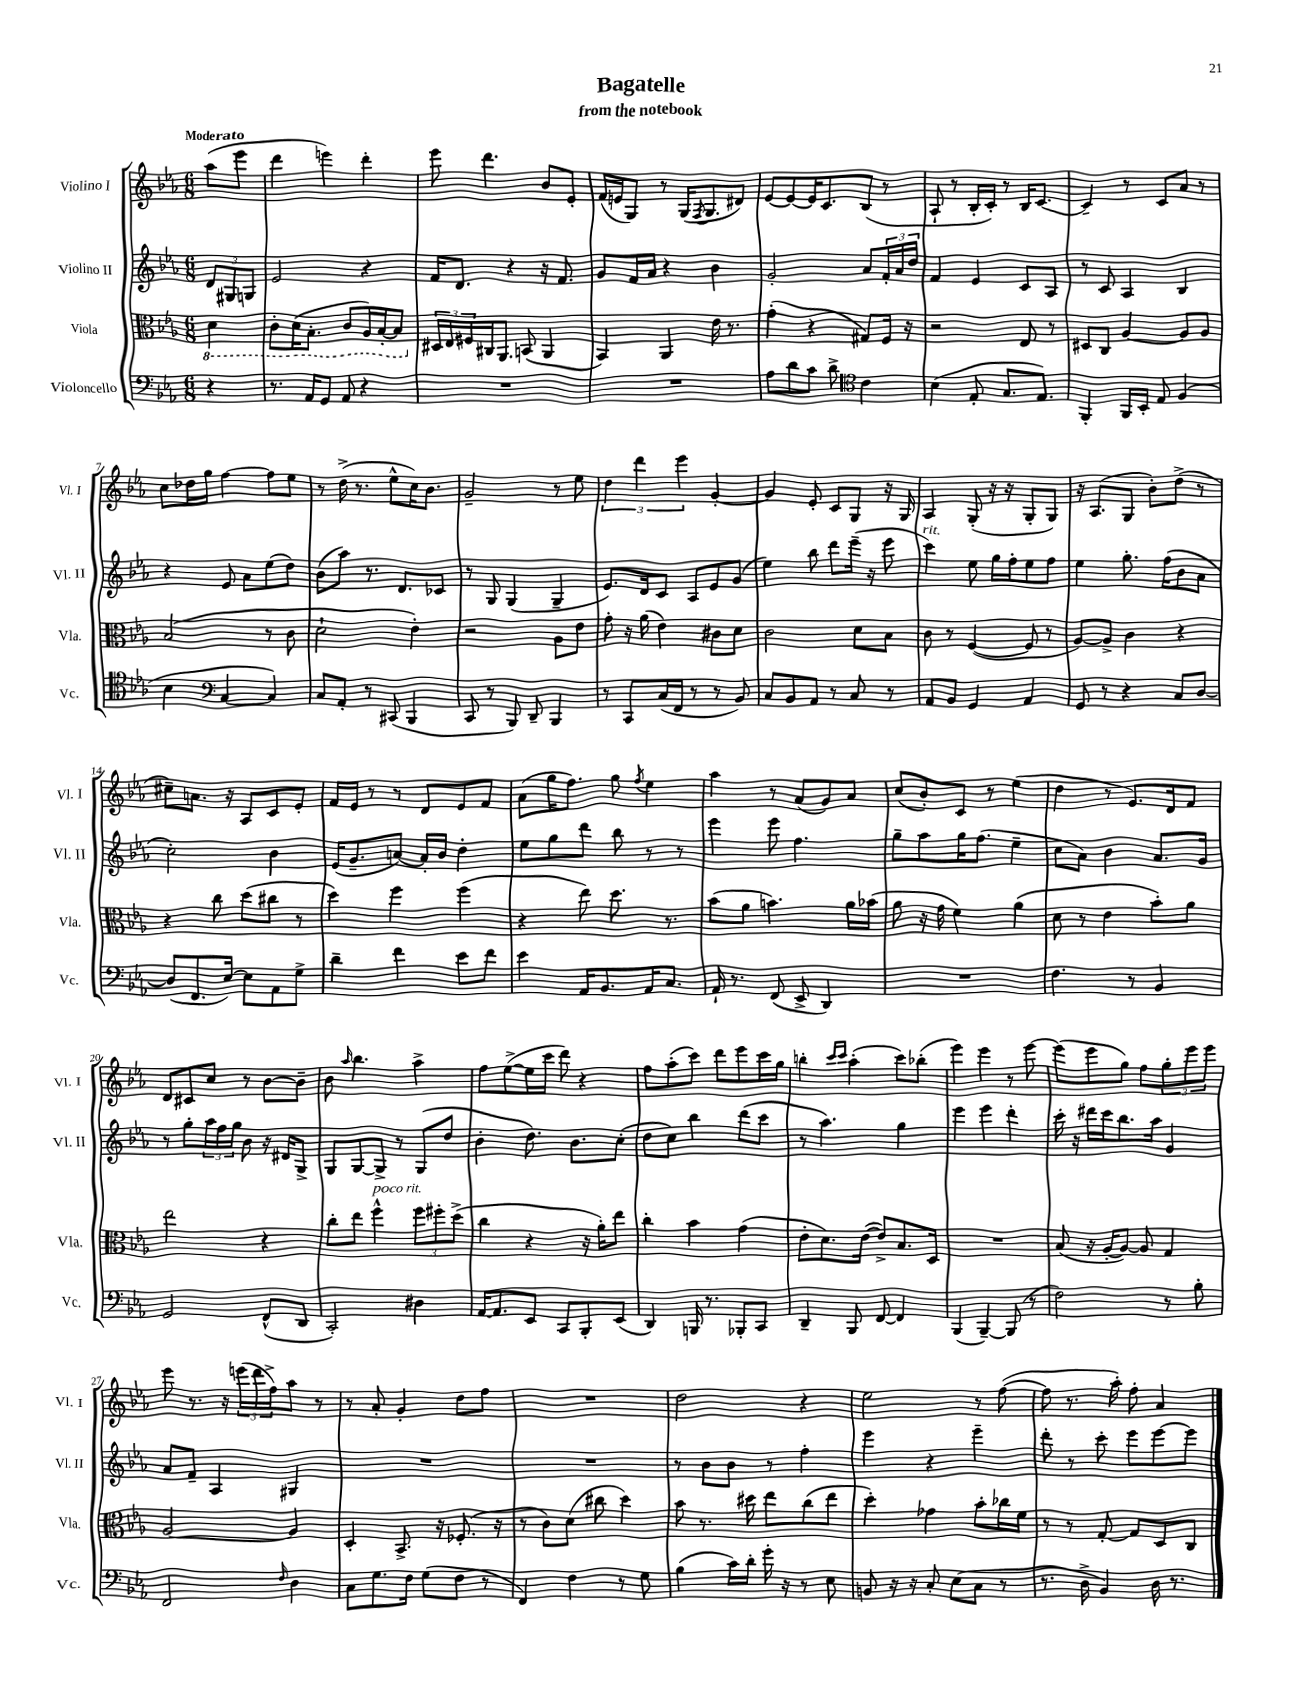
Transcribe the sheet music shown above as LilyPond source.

\header { title = "Bagatelle" subtitle = "from the notebook" }
<<
\new StaffGroup <<
\new Staff = "s0" \with { instrumentName = "Violino I" shortInstrumentName = "Vl. I" } {
    \clef treble \key ees \major \numericTimeSignature \time 6/8 \partial 4 \tempo "Moderato"
    aes''8( ees'''8 |
    d'''4 e'''4) d'''4-. |
    ees'''8 d'''4. bes'8 ees'8-. |
    f'16( e'16 g8) r8 g16( \acciaccatura { f8 } g8. dis'8) |
    ees'8~ ees'8~ ees'16 c'8. bes8( r8 |
    aes8-! r8 bes16-. c'16-.) r8 bes16 c'8.~ |
    c'4-- r8 c'8 aes'8 r8 |
    c''8 des''16 g''16 f''4~ f''8 ees''8 |
    r8 d''16->( r8. ees''8-^ c''16) bes'8. |
    g'2-- r8 ees''8 |
    \tuplet 3/2 { d''4 d'''4 ees'''4 } g'4~-. |
    g'4 ees'8-. c'8 g8 r16 g16 |
    aes4 g8-.( r16 r16 g8-. g8) |
    r16 aes8.( g8 bes'8-.) d''8->( r8 |
    cis''8--) a'8. r16 aes8 c'8 ees'8-. |
    f'16 ees'16 r8 r8 d'8 ees'8 f'8 |
    aes'8( g''16 f''8.) g''8 \acciaccatura { f''8 } ees''4 |
    aes''4 r8 aes'8( g'8) aes'8 |
    c''8( bes'8-.) c'8 r8 ees''4( |
    d''4 r8 ees'8.) d'16 f'8 |
    d'8 cis'8 c''8 r8 bes'8~ bes'8-- |
    bes'8 \grace { aes''16 } bes''4. aes''4-> |
    f''8 ees''8~->( ees''16 c'''16 d'''8) r4 |
    f''8 aes''8-.( c'''8) d'''8 ees'''8 c'''16 g''16 |
    b''4-. \grace { c'''16 c'''16 } aes''4-.( c'''8) bes''8-.( |
    ees'''4) ees'''4 r8 ees'''8~ |
    ees'''8( ees'''8 g''8) f''8 \tuplet 3/2 { g''8-. ees'''8 ees'''8 } |
    ees'''8 r8. r16 \tuplet 3/2 { e'''16( d'''16 f''16->) } aes''8 r8 |
    r8 aes'8-. g'4-. d''8 f''8 |
    R2. |
    d''2 r4 |
    ees''2 r8 f''8~( |
    f''8 r8. aes''16-.) f''8-. aes'4 \bar "|." |
}
\new Staff = "s1" \with { instrumentName = "Violino II" shortInstrumentName = "Vl. II" } {
    \clef treble \key ees \major \numericTimeSignature \time 6/8 \partial 4
    \tuplet 3/2 { d'8 gis8 g8 } |
    ees'2 r4 |
    f'16 d'8. r4 r16 f'8. |
    g'8 f'16 aes'16 r4 bes'4 |
    g'2-. aes'8 \tuplet 3/2 { f'16-. aes'16 d''16 } |
    f'4 ees'4 c'8 aes8 |
    r8 c'8 aes4 bes4 |
    r4 ees'8 aes'8 ees''8( d''8) |
    bes'8( aes''8) r8. d'8. ces'8 |
    r8 g8 g4( g4-- |
    ees'8.) d'16 c'8 aes8 ees'8 g'8( |
    ees''4) bes''8 d'''8 ees'''16--( r16 ees'''8 |
    c'''4^\markup { \italic "rit." }) ees''8 g''16 f''16-. ees''8 f''8 |
    ees''4 g''8.-. f''16( bes'8 aes'8 |
    c''2-.) bes'4 |
    ees'16( g'8.-- a'8~) a'16-. bes'16 d''4-. |
    ees''8 g''8 d'''8 bes''8 r8 r8 |
    ees'''4 ees'''8 f''4. |
    g''8-- aes''8 g''16 f''8.( ees''4-- |
    c''8 aes'8) bes'4 aes'8. g'16 |
    r8 g''8-. \tuplet 3/2 { aes''16 f''16 g''16 } bes'8 r16 dis'16 g8-> |
    g8 g8~ g8-> r8 g8( d''8 |
    bes'4-. d''8.) bes'8. c''8-.( |
    d''8 c''8) bes''4 d'''8( c'''8 |
    r8 aes''4.) g''4 |
    ees'''4 ees'''4 d'''4-. |
    c'''16-. r16 dis'''16 c'''16 bes''8. aes''16 g'4 |
    aes'8 f'8-- aes4 gis4 |
    R2. |
    R2. |
    r8 bes'8 bes'8 r8 f''4-. |
    ees'''4 r4 ees'''4-- |
    d'''8-. r8 c'''8-. ees'''8 ees'''8~ ees'''8 \bar "|." |
}
\new Staff = "s2" \with { instrumentName = "Viola" shortInstrumentName = "Vla." } {
    \clef alto \key ees \major \numericTimeSignature \time 6/8 \partial 4
    \ottava #-1 d4 |
    c8-. d16( bes,8.-. c8 aes,16) bes,16~-. bes,8 \ottava #0 |
    \tuplet 3/2 { dis16 ees16 fis16 } cis16 aes,8. b,8( aes,4 |
    bes,4) aes,4 ees'16 r8. |
    g'4-.( r4 gis8) f16 r16 |
    r2 ees8 r8 |
    dis8 c8 aes4~ aes8 aes8 |
    bes2( r8 c'8 |
    d'2-! ees'4-.) |
    r2 aes8 ees'8 |
    g'8-. r16 aes'16( ees'4) cis'8 d'8 |
    c'2 d'8 bes8 |
    c'8 r8 f4~( f8 r8 |
    aes8~) aes8-> c'4 r4 |
    r4 c''8 d''8( cis''8 r8 |
    d''4) f''4 f''4( |
    r4 ees''8) d''8. r8. |
    bes'8( aes'8 b'4.) aes'16 bes'16( |
    aes'8 r16 g'16 f'4) aes'4( |
    d'8 r8 ees'4 bes'8-.) aes'8 |
    ees''2 r4 |
    c''8-. ees''8 f''4-^^\markup { \italic "poco rit." } \tuplet 3/2 { f''8 fis''8-. d''8->( } |
    c''4 r4 r16 aes'16-.) ees''8 |
    c''4-. bes'4 g'4( |
    ees'8-. d'8.) ees'16~( ees'8->) bes8. d16 |
    R2. |
    bes8( r16 aes16~-. aes8~) aes8 g4 |
    aes2~ aes4 |
    d4-. bes,8.-> r16 fes8.-.( r16 |
    r8 c'8) d'8( cis''8 d''4) |
    bes'8 r8. dis''16 ees''8 c''8( ees''8 |
    d''4-.) ges'4 bes'8-. ces''16 f'16 |
    r8 r8 g8~-. g8 d8 c8 \bar "|." |
}
\new Staff = "s3" \with { instrumentName = "Violoncello" shortInstrumentName = "Vc." } {
    \clef bass \key ees \major \numericTimeSignature \time 6/8 \partial 4
    r4 |
    r8. aes,16 g,8 aes,8 r4 |
    R2. |
    R2. |
    aes8 d'8 c'8 d'8-> \clef tenor c'4 |
    bes4( ees8-. g8. ees8.) |
    f,4-. f,16 bes,16-. ees8 f4( |
    bes4 \clef bass c4~ c4) |
    c8 aes,8-. r8 cis,8( bes,,4 |
    c,8 r8 bes,,8) d,8-- bes,,4 |
    r8 c,8 c16( f,16 r8 r8 bes,8) |
    c8 bes,8 aes,8 r8 c8 r8 |
    aes,8 bes,8 g,4 aes,4 |
    g,8 r8 r4 c8 d8~ |
    d8( f,8. ees16~) ees8 aes,8 g8-> |
    d'4-- f'4 ees'8 f'8 |
    ees'4 aes,16 bes,8. aes,16 c8. |
    aes,16-! r8. f,8( ees,8-> d,4) |
    R2. |
    f4. r8 bes,4 |
    g,2 f,8-^( d,8 |
    c,2-.) dis4 |
    aes,16~ aes,8. ees,8 c,8 bes,,8-. ees,8( |
    d,4) b,,16 r8. bes,,8-. c,8 |
    d,4-- bes,,8 f,8~ f,4 |
    bes,,4( bes,,4~--) bes,,8( r8 |
    f2) r8 bes8-. |
    f,2 \grace { f16 } d4 |
    c8 g8. f16 g8( f8 r8 |
    f,4) f4 r8 g8 |
    bes4( c'16) d'16-. g'16-. r16 r8 ees8 |
    b,8 r16 r16 c8-. ees8( c8 r8 |
    r8. d16-> bes,4) d16 r8. \bar "|." |
}
>>
>>
